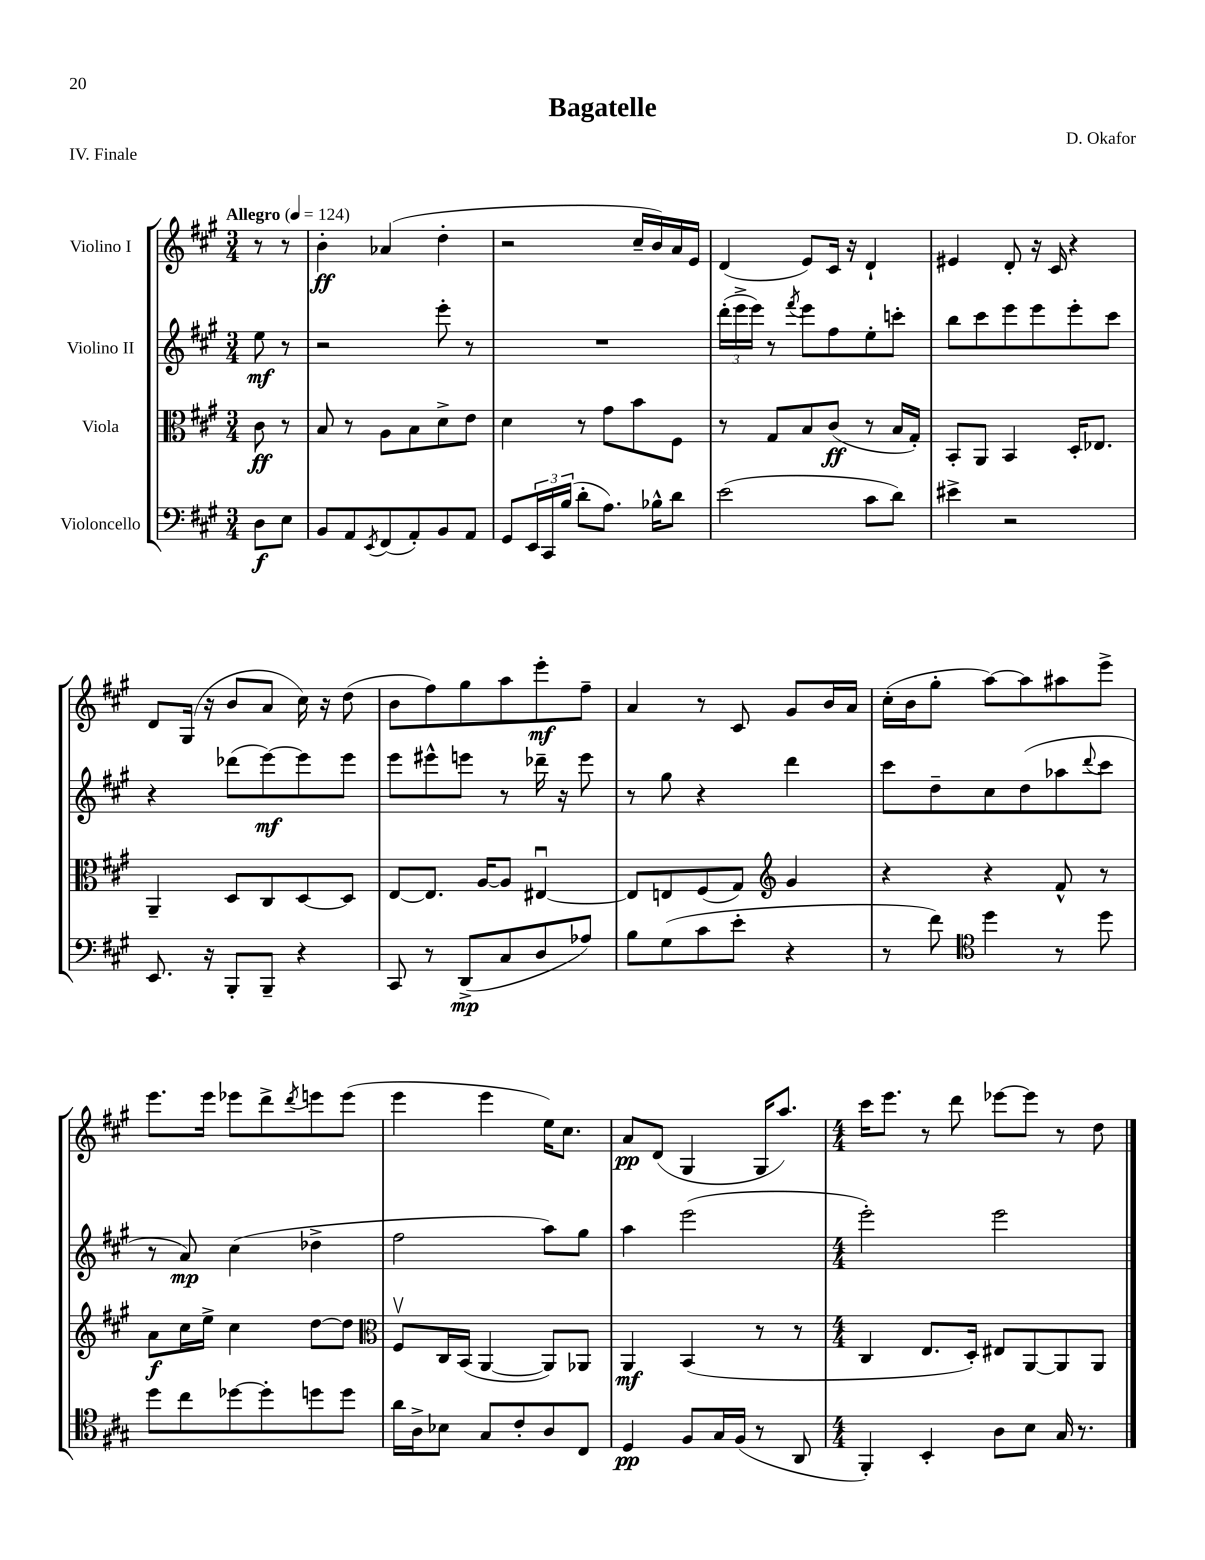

**kern	**kern	**kern	**kern
*staff4	*staff3	*staff2	*staff1
*clefF4	*clefC3	*clefG2	*clefG2
*k[f#c#g#]	*k[f#c#g#]	*k[f#c#g#]	*k[f#c#g#]
*M3/4	*M3/4	*M3/4	*M3/4
*MM124	*MM124	*MM124	*MM124
8D	8c#	8ee	8r
8E	8r	8r	8r
=	=	=	=
8BB	8B	2r	4b'
8AA	8r	.	.
8qEE	.	.	.
(8FF#	8A	.	(4a-
8AA')	8B	.	.
8BB	8d^	8eee'	4dd'
8AA	8e	8r	.
=	=	=	=
8GG#	4d	2.r	2r
24EE	.	.	.
24CC#	.	.	.
(24B	.	.	.
8d'	8r	.	.
8.A)	8g#	.	.
.	8b	.	16cc#~
16B-^^	.	.	16b)
8d	8F#	.	16a
.	.	.	16e
=	=	=	=
(2e	8r	(24ddd'	(4d
.	.	24eee^	.
.	.	24eee)	.
.	8G#	8r	.
.	.	8qfff#	.
.	8B	8eee	8e)
.	(8c#	8ff#	16c#
.	.	.	16r
8c#	8r	8ee'	4d`
8d)	16B	8ccc'	.
.	16G#')	.	.
=	=	=	=
4e#^	8BB'	8bb	4e#
.	8AA	8ccc#	.
2r	4BB	8eee	8d'
.	.	8eee	16r
.	.	.	16c#
.	16D'	8eee'	4r
.	8.E-	.	.
.	.	8ccc#	.
=	=	=	=
8.EE	4AA~	4r	8d
.	.	.	(16G#
16r	.	.	16r
8BBB'	8D	(8ddd-	8b
8BBB~	8C#	[8eee)	8a
4r	[8D	8eee]	16cc#)
.	.	.	16r
.	8D]	8eee	(8dd
=	=	=	=
8CC#	[8E	8eee	8b
8r	8.E]	8eee#^^	8ff#)
(8DD^	.	8eee	8gg#
.	[16A	.	.
8C#	8A]	8r	8aa
8D	[4E#u	16ddd-~	8eee'
.	.	16r	.
8A-)	.	8eee	8ff#~
=	=	=	=
8B	8E#]	8r	4a
(8G#	8E	8gg#	.
8c#	(8F#	4r	8r
8e'	8G#)	.	8c#
*	*clefG2	*	*
4r	4g#	4ddd	8g#
.	.	.	16b
.	.	.	16a
=	=	=	=
8r	4r	8ccc#	(16cc#'
.	.	.	16b
8f#)	.	8dd~	8gg#'
*clefC4	*	*	*
4dd	4r	8cc#	[8aa)
.	.	(8dd	8aa]
8r	8f#^^	8aa-	8aa#
.	.	8qqddd	.
8dd	8r	8ccc#	8eee^
=	=	=	=
8dd	8a	8r	8.eee
8cc#	16cc#	8a)	.
.	16ee^	.	16eee
[8dd-	4cc#	(4cc#	8eee-
8dd-']	.	.	8ddd^
.	.	.	8qddd
8dd	[8dd	4dd-^	8eee
8dd	8dd]	.	(8eee
=	=	=	=
*	*clefC3	*	*
16a	8F#v	2ff#	4eee
16A^	.	.	.
8B-	16C#	.	.
.	(16BB	.	.
8G#	[4AA	.	4eee
8c#'	.	.	.
8A	8AA])	8aa)	16ee)
.	.	.	8.cc#
8C#	8AA-	8gg#	.
=	=	=	=
4D	4AA	4aa	8a
.	.	.	(8d
8F#	(4BB	(2eee	4G#
16G#	.	.	.
(16F#	.	.	.
8r	8r	.	16G#
.	.	.	8.aa)
8AA	8r	.	.
=	=	=	=
*M4/4	*M4/4	*M4/4	*M4/4
4FF#')	4C#	2eee')	16ccc#
.	.	.	8.eee
4BB'	8.E	.	8r
.	.	.	8ddd
.	16D')	.	.
8A	8E#	2eee	[8eee-
8B	[8AA	.	8eee-]
16G#	8AA]	.	8r
8.r	.	.	.
.	8AA	.	8dd
==	==	==	==
*-	*-	*-	*-
